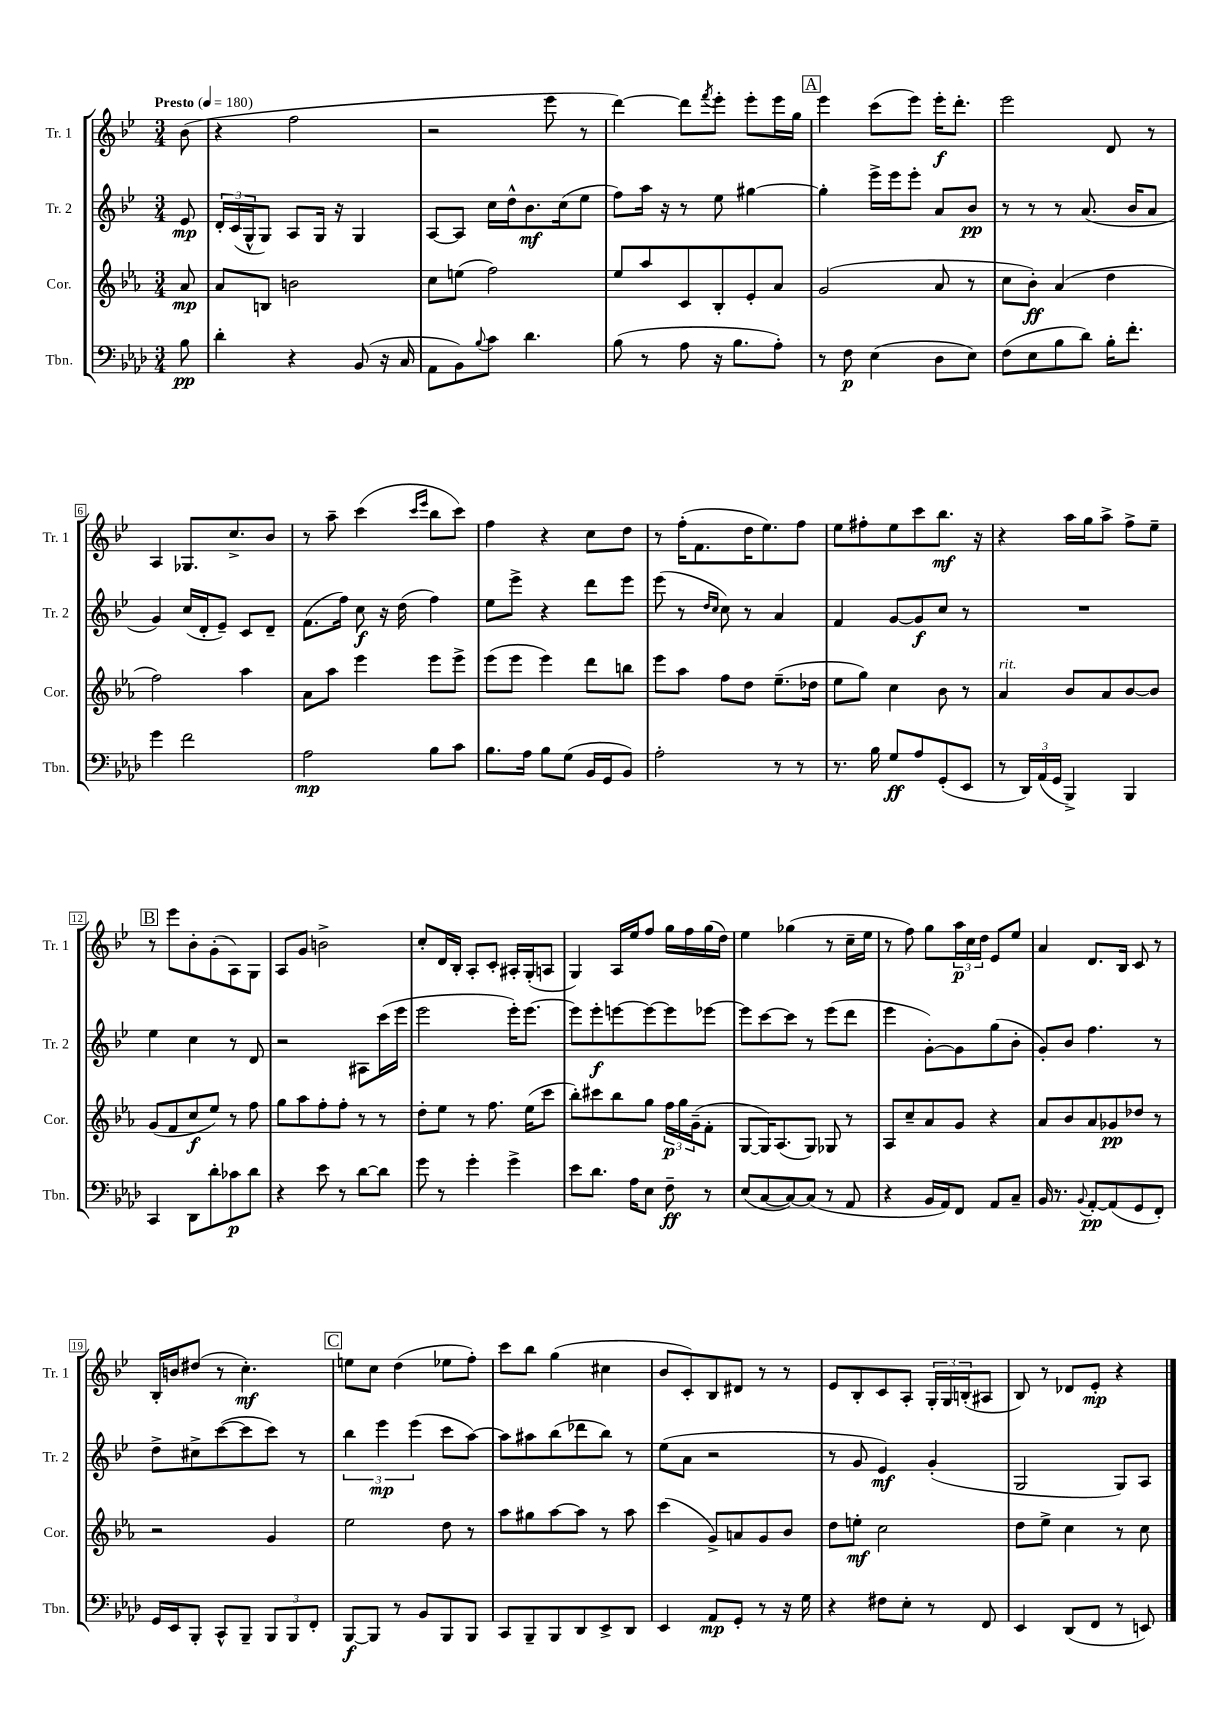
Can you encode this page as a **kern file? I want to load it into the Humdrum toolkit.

**kern	**kern	**kern	**kern
*staff4	*staff3	*staff2	*staff1
*clefF4	*clefG2	*clefG2	*clefG2
*k[b-e-a-d-]	*k[b-e-a-]	*k[b-e-]	*k[b-e-]
*M3/4	*M3/4	*M3/4	*M3/4
*MM180	*MM180	*MM180	*MM180
8B-	8a-	8e-	(8b-
=	=	=	=
4d-'	8a-	24d'	4r
.	.	(24c	.
.	.	24G^^	.
.	8B	8G)	.
4r	2b	8A	2ff
.	.	16G	.
.	.	16r	.
(8BB-	.	4G	.
16r	.	.	.
16C	.	.	.
=	=	=	=
8AA-	8cc	[8A	2r
8BB-)	(8ee	8A]	.
8qqB-	.	.	.
8c	2ff)	16cc	.
.	.	16dd^^	.
4.d-	.	8.b-	.
.	.	.	8eee-
.	.	(16cc	.
.	.	8ee-	8r
=	=	=	=
(8B-	8ee-	8ff)	[4ddd)
8r	8aa-	16aa	.
.	.	16r	.
8A-	8c	8r	8ddd]
.	.	.	8qfff
16r	8B-'	8ee-	8eee-'
8.B-	.	.	.
.	8e-'	[4gg#	8eee-'
8A-')	8a-	.	16eee-
.	.	.	16gg
=	=	=	=
8r	(2g	4gg#']	4eee-
8F	.	.	.
(4E-	.	16eee-^	(8ccc
.	.	16eee-	.
.	.	8eee-'	8eee-)
8D-	8a-	8a	16eee-'
.	.	.	8.ddd'
8E-)	8r	8b-	.
=	=	=	=
(8F	8cc	8r	2eee-
8E-	8b-')	8r	.
8B-	(4a-	8r	.
8d-)	.	(8.a	.
16B-'	4dd	.	8d
8.f'	.	16b-	.
.	.	8a	8r
=	=	=	=
4g	2ff)	4g)	4A
2f	.	(16cc	8.G-
.	.	16d'	.
.	.	8e-~)	.
.	.	.	8.cc^
.	4aa-	8c	.
.	.	8d~	8b-
=	=	=	=
2A-	8a-	(8.f	8r
.	8aa-	.	8aa~
.	.	16ff)	.
.	4eee-	8cc	(4ccc
.	.	16r	.
.	.	(16dd	.
.	.	.	16qqccc
.	.	.	16qqeee-
8B-	8eee-	4ff)	8bb-
8c	8eee-^	.	8ccc)
=	=	=	=
8.B-	(8eee-	8ee-	4ff
.	8eee-	8eee-^	.
16A-	.	.	.
8B-	4eee-)	4r	4r
(8G	.	.	.
16BB-	8ddd	8ddd	8cc
16GG	.	.	.
8BB-)	8bb	8eee-	8dd
=	=	=	=
2A-'	8eee-	(8eee-	8r
.	8aa-	8r	(16ff'
.	.	.	8.f
.	.	16qqdd	.
.	.	16qqcc	.
.	8ff	8cc)	.
.	8dd	8r	16dd
.	.	.	8.ee-)
8r	(8.ee-~	4a	.
8r	.	.	8ff
.	16dd-	.	.
=	=	=	=
8.r	8ee-	4f	8ee-
.	8gg)	.	8ff#'
16B-	.	.	.
8G	4cc	[8g	8ee-
8A-	.	8g]	8ccc
(8GG'	8b-	8cc	8.bb-
8EE-	8r	8r	.
.	.	.	16r
=	=	=	=
8r	4a-	2.r	4r
24DD-)	.	.	.
(24AA-	.	.	.
24GG	.	.	.
4BBB-^)	8b-	.	16aa
.	.	.	16gg
.	8a-	.	8aa^
4BBB-	[8b-	.	8ff^
.	8b-]	.	8ee-~
=	=	=	=
4CC	(8g	4ee-	8r
.	8f	.	8eee-
8DD-	8cc	4cc	8b-'
8d-'	8ee-)	.	(8g'
8c-	8r	8r	8A)
8d-	8ff	8d	8G
=	=	=	=
4r	8gg	2r	8A
.	8aa-	.	8g
8e-	8ff'	.	2b^
8r	8ff'	.	.
[8d-	8r	8A#	.
8d-]	8r	(16ccc	.
.	.	16eee-	.
=	=	=	=
8g	8dd'	2eee-	8cc'
8r	8ee-	.	16d
.	.	.	16B-'
4g'	8r	.	8A'
.	8.ff	.	8c'
4g^	.	16eee-')	16A#'
.	(16ee-	[8.eee-	(16G'
.	8ccc	.	8A
=	=	=	=
8e-	8bb-')	8eee-]	4G)
8.d-	8ccc#	8eee-'	.
.	8bb-	[8eee	16A
16A-	.	.	16ee-
8E-	8gg	8eee_	8ff
8F~	24ff	8eee]	16gg
.	24gg	.	.
.	.	.	16ff
.	(24g~	.	.
8r	8f'	[8eee-	(16gg
.	.	.	16dd)
=	=	=	=
(8E-	[8G	8eee-]	4ee-
[8C	16G])	[8ccc	.
.	(8.A-	.	.
8C_)	.	8ccc]	(4gg-
(8C]	8G)	8r	.
8r	8G-	(8eee-	8r
8AA-	8r	8ddd	16cc~
.	.	.	16ee-
=	=	=	=
4r	8A-	4eee-	8r
.	8cc~	.	8ff)
16BB-	8a-	[8g')	8gg
16AA-)	.	.	.
8FF	8g	8g]	24aa
.	.	.	24cc
.	.	.	24dd
8AA-	4r	(8gg	8e-
8C~	.	8b-'	8ee-
=	=	=	=
16BB-	8a-	8g')	4a
8.r	.	.	.
.	8b-	8b-	.
8qqBB-	.	.	.
[8AA-'	8a-	4.ff	8.d
(8AA-]	8g-	.	.
.	.	.	16B-
8GG	8dd-	.	8c
8FF')	8r	8r	8r
=	=	=	=
16GG	2r	8dd^	16B-'
16EE-	.	.	16b
8BBB-'	.	8cc#^	(8dd#
8CC^^	.	([8ccc	8r
8BBB-~	.	8ccc]	4.cc')
12BBB-	4g	8ccc)	.
12BBB-	.	.	.
.	.	8r	.
12FF'	.	.	.
=	=	=	=
[8BBB-	2ee-	6bb-	8ee
8BBB-]	.	.	8cc
.	.	6eee-	.
8r	.	.	(4dd
.	.	(6eee-	.
8BB-	.	.	.
8BBB-	8dd	8ccc	8ee-
8BBB-	8r	[8aa)	8ff')
=	=	=	=
8CC	8aa-	8aa]	8ccc
8BBB-~	8gg#	8aa#	8bb-
8BBB-	[8aa-	(8bb-	(4gg
8DD-	8aa-]	8ddd-	.
8EE-^	8r	8bb-)	4cc#
8DD-	8aa-	8r	.
=	=	=	=
4EE-	(4ccc	(8ee-	8b-
.	.	8a	8c')
8AA-	8g^)	2r	8B-
8GG'	8a	.	8d#
8r	8g	.	8r
16r	8b-	.	8r
16G	.	.	.
=	=	=	=
4r	8dd	8r	8e-
.	8ee'	8g	8B-'
8F#	2cc	4e-)	8c
8E-'	.	.	8A'
8r	.	(4g'	24G'
.	.	.	24G
.	.	.	(24B'
8FF	.	.	8A#
=	=	=	=
4EE-	8dd	2G	8B-)
.	8ee-^	.	8r
(8DD-	4cc	.	8d-
8FF	.	.	8e-'
8r	8r	8G)	4r
8EE)	8cc	8A	.
==	==	==	==
*-	*-	*-	*-
